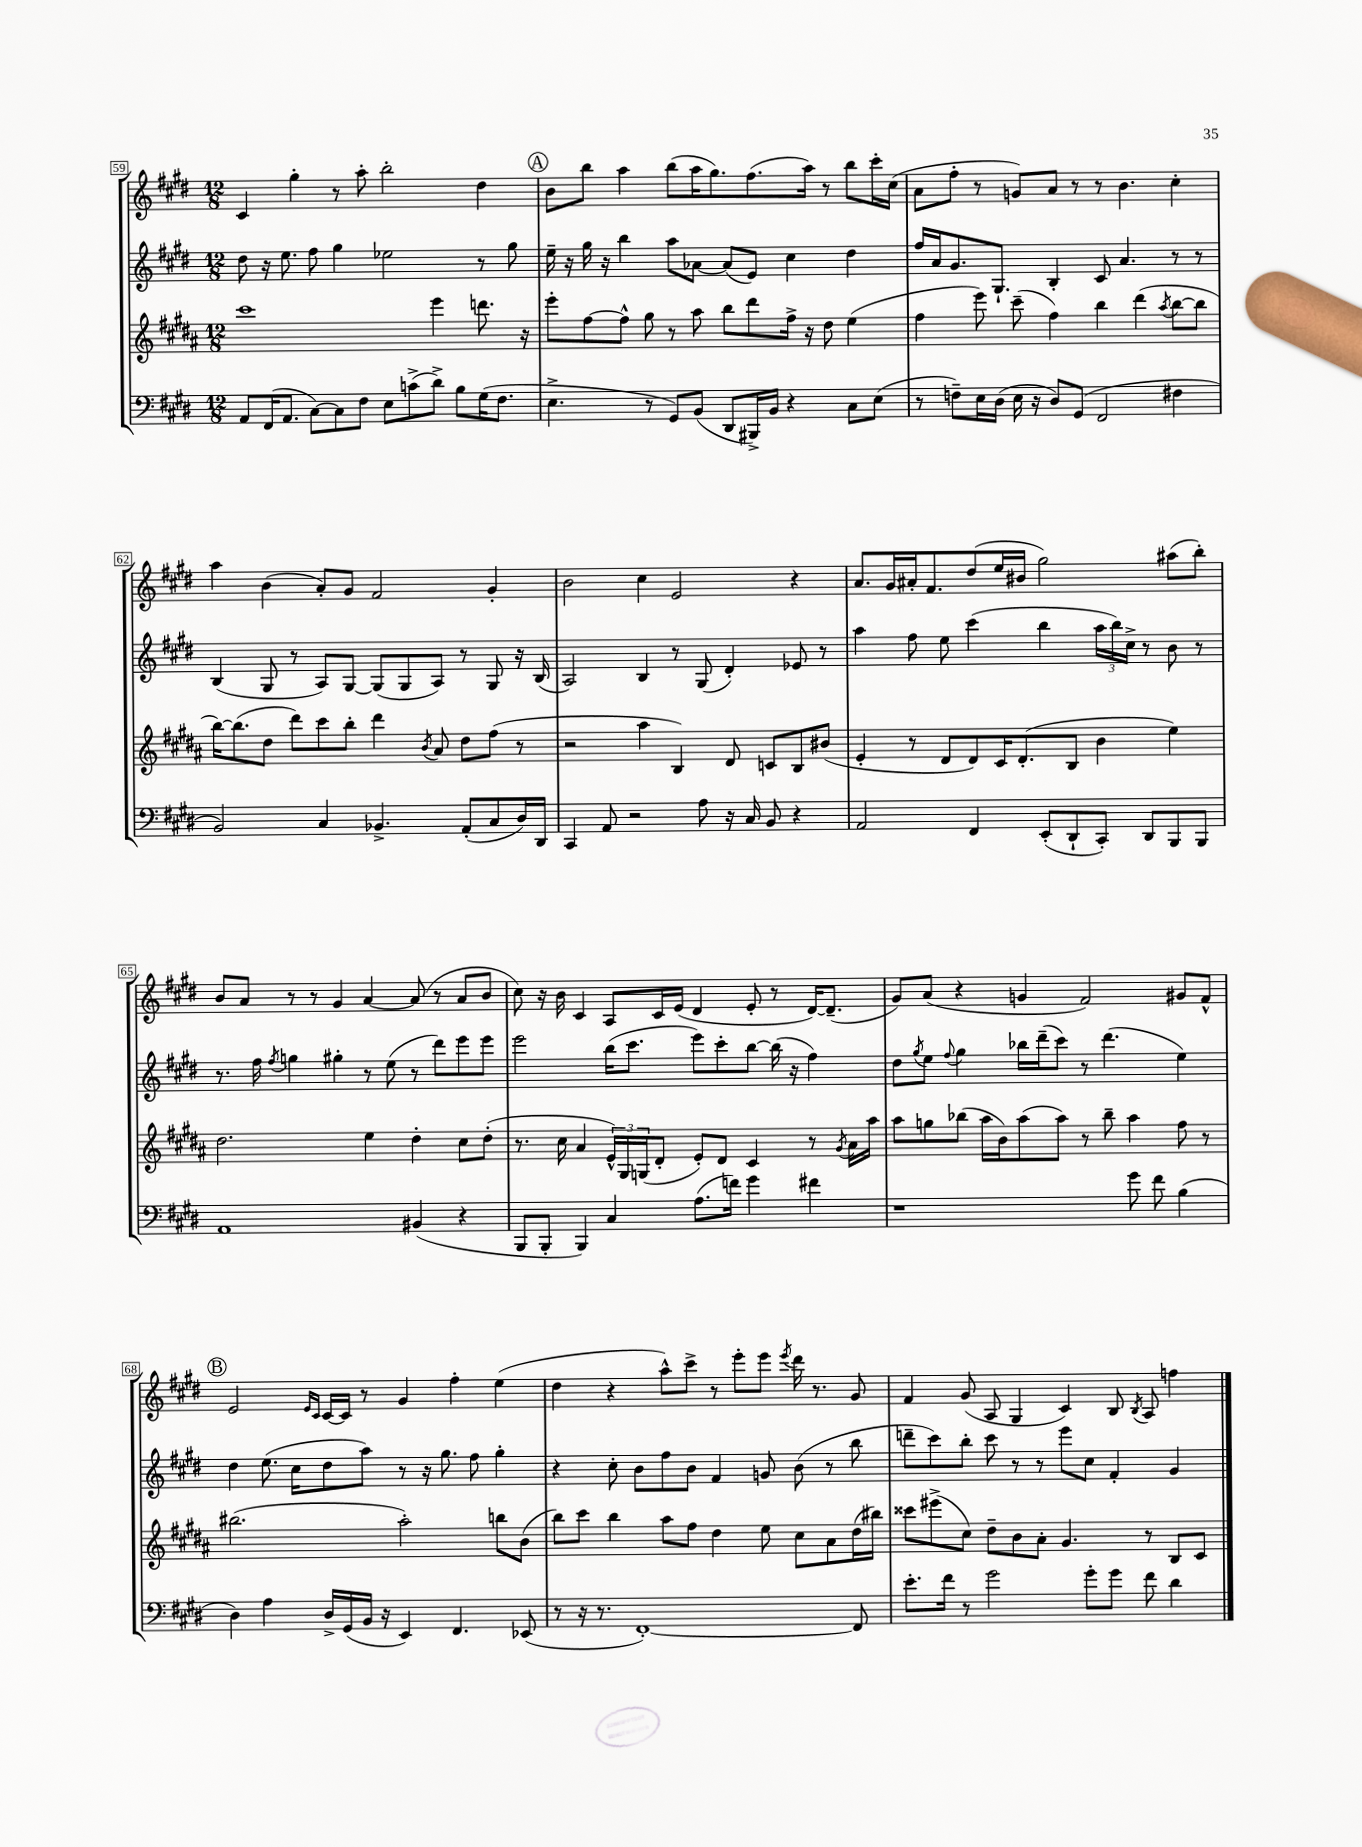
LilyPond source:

<<
\new StaffGroup <<
\new Staff = "s0" {
    \clef treble \key e \major \numericTimeSignature \time 12/8
    cis'4 gis''4-. r8 a''8-. b''2-. dis''4 |
    \mark \markup { \circle "A" } b'8 b''8 a''4 b''8( a''16 gis''8.) fis''8.( a''16) r8 b''8 cis'''16-. cis''16( |
    a'8 fis''8-. r8 g'8) a'8 r8 r8 b'4. cis''4-. |
    a''4 b'4( a'8-.) gis'8 fis'2 gis'4-. |
    b'2 cis''4 e'2 r4 |
    a'8. gis'16 ais'16-. fis'8. dis''8( e''16 bis'16 gis''2) ais''8( b''8-.) |
    b'8 a'8 r8 r8 gis'4 a'4~ a'8( r8 a'8 b'8 |
    cis''8) r16 b'16 cis'4 a8 cis'16 e'16( dis'4 e'8-. r8 dis'16~) dis'8.--( |
    gis'8) a'8( r4 g'4 fis'2) gis'8 fis'8-^ |
    \mark \markup { \circle "B" } e'2 \grace { e'16 cis'16 } cis'16~ cis'16 r8 gis'4 fis''4-. e''4( |
    dis''4 r4 a''8-^) cis'''8-> r8 e'''8-. e'''8 \acciaccatura { e'''8 } dis'''16 r8. gis'8 |
    fis'4 gis'8( a8 gis4 cis'4) b8 \acciaccatura { b8 } a8 f''4 \bar "|." |
}
\new Staff = "s1" {
    \clef treble \key e \major \numericTimeSignature \time 12/8
    dis''8 r16 e''8. fis''8 gis''4 ees''2 r8 gis''8 |
    \mark \markup { \circle "A" } e''16-- r16 gis''16 r16 b''4 a''8 aes'8~ aes'8( e'8) cis''4 dis''4 |
    fis''16 a'16 gis'8. gis8.-! b4-. cis'8 a'4. r8 r8 |
    b4( gis8 r8 a8) gis8~ gis8( gis8 a8) r8 gis8 r16 b16( |
    a2) b4 r8 gis8( dis'4-.) ees'8 r8 |
    a''4 fis''8 e''8 cis'''4( b''4 \tuplet 3/2 { a''16 b''16) cis''16-> } r8 b'8 r8 |
    r8. fis''16 \acciaccatura { fis''8 } g''4 gis''4-. r8 e''8( r8 dis'''8) e'''8 e'''8 |
    e'''2 b''16( cis'''8. e'''8) cis'''8-. b''8~ b''16( r16 fis''4) |
    dis''8 \acciaccatura { gis''8 } e''8 \appoggiatura { fis''8 } gis''4 bes''16 dis'''16--( cis'''8) r8 dis'''4.( e''4) |
    \mark \markup { \circle "B" } dis''4 e''8.( cis''16 dis''8 a''8) r8 r16 gis''8. fis''8 gis''4-. |
    r4 cis''8-. b'8 fis''8 b'8 fis'4 g'8 b'8( r8 b''8 |
    d'''8-- cis'''8) b''8-. cis'''8 r8 r8 e'''8 cis''8 fis'4-. gis'4 \bar "|." |
}
\new Staff = "s2" {
    \clef treble \key b \major \numericTimeSignature \time 12/8
    cis'''1 e'''4 d'''8. r16 |
    \mark \markup { \circle "A" } e'''8-. fis''8~ fis''8-^ gis''8 r8 ais''8 b''8 dis'''8 fis''16-> r16 dis''8 e''4( |
    fis''4 e'''8) cis'''8--( fis''4) b''4 dis'''4( \acciaccatura { ais''8 } b''8~ b''8 |
    b''16~) b''8.( dis''8 dis'''8) cis'''8 b''8-. dis'''4 \acciaccatura { b'8 } ais'8 dis''8 fis''8( r8 |
    r2 ais''4 b4) dis'8 c'8 b8 bis'8( |
    e'4-. r8 dis'8 dis'8) cis'16 dis'8.-.( b8 b'4 e''4) |
    dis''2. e''4 dis''4-. cis''8 dis''8-.( |
    r8. cis''16 ais'4 \tuplet 3/2 { e'16-^) gis16 g16( } dis'8-. e'8-.) dis'8 cis'4 r8 \acciaccatura { gis'8 } ais'16 ais''16 |
    ais''8 g''8 bes''8( ais''16 b'16) ais''8( ais''8) r8 bes''8-- ais''4 fis''8 r8 |
    \mark \markup { \circle "B" } bis''2.( ais''2-.) b''8 b'8( |
    b''8) cis'''8 b''4 ais''8 fis''8 dis''4 e''8 cis''8 ais'8 dis''16( bis''16) |
    cisis'''8 eis'''8->( cis''8) dis''8-- b'8 ais'8-. gis'4. r8 b8 cis'8 \bar "|." |
}
\new Staff = "s3" {
    \clef bass \key e \major \numericTimeSignature \time 12/8
    a,8 fis,16( a,8. cis8~) cis8 fis8 e8 c'8->( dis'8->) b8 gis16( fis8. |
    \mark \markup { \circle "A" } e4.-> r8 gis,8) b,8( dis,8 bis,,16->) b,16 r4 cis8 e8( |
    r8 f8--) e16 dis16( e16 r16 dis8) gis,8( fis,2 fis4 |
    b,2) cis4 bes,4.-> a,8-.( cis8 dis16) dis,16 |
    cis,4 a,8 r2 a8 r16 cis16 b,8 r4 |
    a,2 fis,4 e,8-.( dis,8-! cis,8-.) dis,8 b,,8 b,,8 |
    a,1 bis,4( r4 |
    b,,8 b,,8-. b,,4) cis4 a8.( f'16) gis'4 fis'4 |
    r1 gis'8 fis'8 b4( |
    \mark \markup { \circle "B" } dis4) a4 dis16-> gis,16( b,16 r16 e,4) fis,4. ees,8( |
    r8 r16 r8. fis,1~-.) fis,8 |
    e'8.-. fis'16 r8 gis'2 gis'8-. gis'8 fis'8 dis'4 \bar "|." |
}
>>
>>
\layout { \context { \Score currentBarNumber = #59 \override BarNumber.stencil = #(make-stencil-boxer 0.1 0.3 ly:text-interface::print) } }
